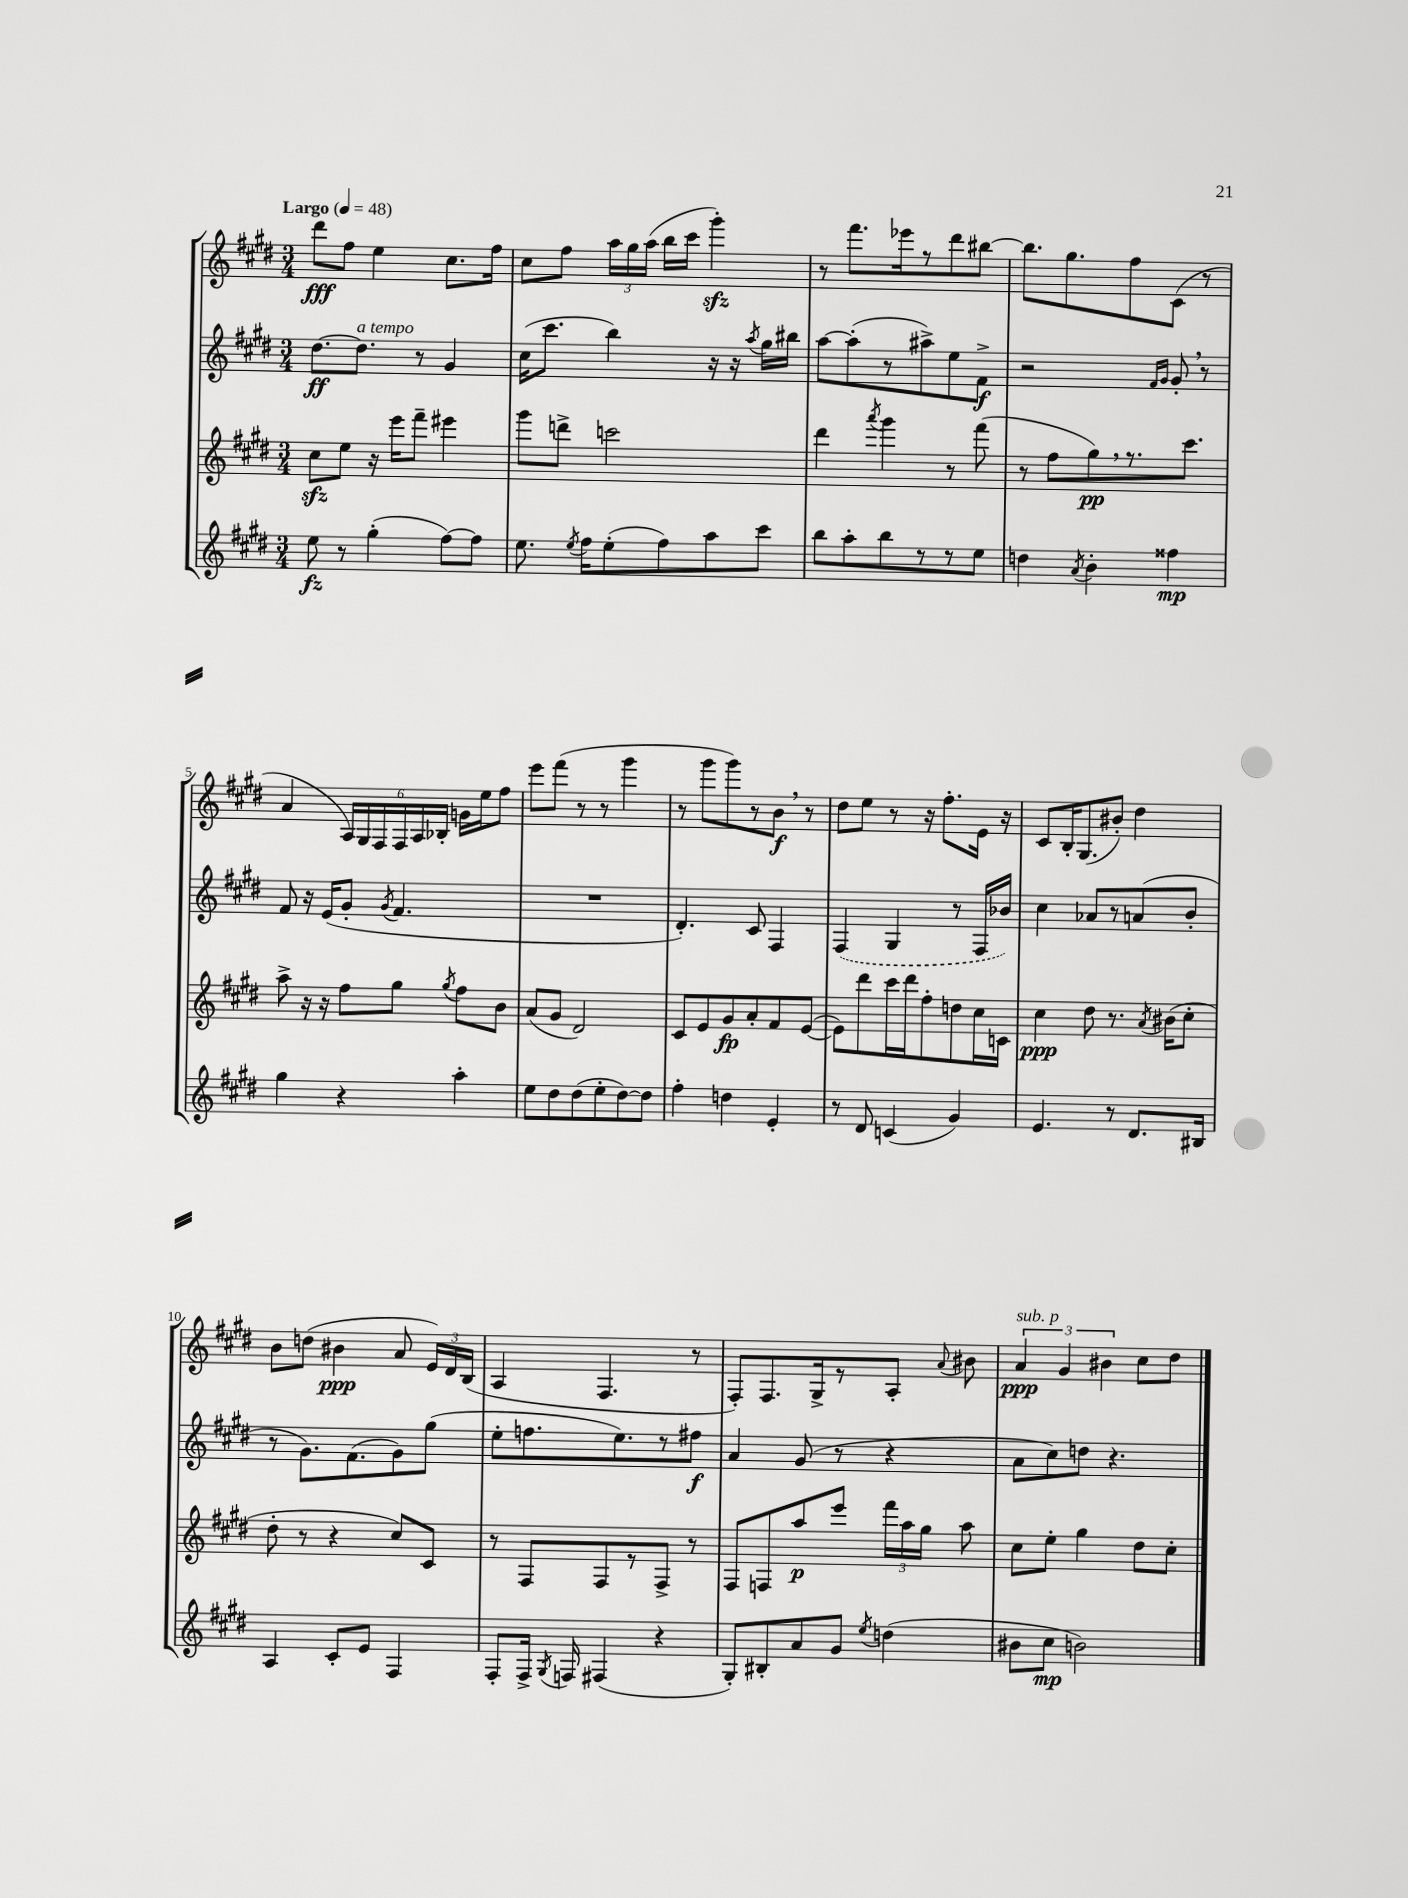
<<
\new StaffGroup <<
\new Staff = "s0" {
    \clef treble \key e \major \numericTimeSignature \time 3/4 \tempo "Largo" 4 = 48
    \autoBeamOff dis'''8[\fff fis''8] e''4 cis''8.[ fis''16] |
    cis''8[ fis''8] \tuplet 3/2 { a''16[ gis''16 a''16]( } b''16[ cis'''16] gis'''4-.\sfz) |
    r8 fis'''8.[ ees'''16 r8 dis'''8 bis''8]~ |
    bis''8.[ gis''8. fis''8 cis'8]( r8 |
    a'4 \tuplet 6/4 { a16[) gis16 fis16 fis16 a16 bes16]-. } g'16[ e''16 fis''8] |
    e'''8[ fis'''8]( r8 r8 gis'''4 |
    r8 gis'''8[ gis'''8) r8 b'8]\f \breathe r8 |
    dis''8[ e''8] r8 r16 fis''8.[-. e'16] r16 |
    cis'8[ b16-. gis8.( bis'8]-.) dis''4 |
    b'8[ d''8]( bis'4\ppp a'8 \tuplet 3/2 { e'16[) dis'16 b16]( } |
    a4 fis4. r8 |
    fis8[-.) fis8. gis16-> r8 a8]-. \appoggiatura { a'8 } bis'8 |
    \tuplet 3/2 { a'4\ppp^\markup { \italic "sub. p" } gis'4 bis'4 } cis''8[ dis''8] \bar "|." |
}
\new Staff = "s1" {
    \clef treble \key e \major \numericTimeSignature \time 3/4
    \autoBeamOff dis''8.[~\ff dis''8.]^\markup { \italic "a tempo" } r8 gis'4 |
    cis''16[( cis'''8.] b''4) r16 r16 \acciaccatura { a''8 } gis''16[ bis''16] |
    a''8[~ a''8-.( r8 ais''8->) e''8 fis'8]->\f |
    r2 \grace { fis'16[ gis'16] } gis'8-. \breathe r8 |
    fis'8 r16 e'16[( gis'8]-. \acciaccatura { gis'8 } fis'4. |
    R2. |
    dis'4.-.) cis'8 fis4 |
    \once \slurDashed fis4( gis4 r8 fis16[ bes'16]) |
    cis''4 aes'8[ r8 a'8( b'8]-. |
    r8 gis'8.[) fis'8.( gis'8) gis''8]( |
    e''8[-. f''8. e''8.) r8 fis''8]\f |
    a'4 gis'8( r8 r4 |
    a'8[ cis''8) d''8] r4. \bar "|." |
}
\new Staff = "s2" {
    \clef treble \key e \major \numericTimeSignature \time 3/4
    \autoBeamOff cis''8[\sfz e''8] r16 e'''16[ fis'''8]-- eis'''4 |
    gis'''8[ d'''8]-> c'''2 |
    dis'''4 \acciaccatura { a'''8 } gis'''4 r8 fis'''8( |
    r8 fis''8[ gis''8\pp) \breathe r8. cis'''8.] |
    a''8-> r16 r16 fis''8[ gis''8] \acciaccatura { gis''8 } fis''8[ b'8] |
    a'8[( gis'8] dis'2) |
    cis'8[ e'8 gis'8\fp a'8-. fis'8 e'8]~( |
    e'8[) dis'''8 cis'''16 dis'''16 fis''8-. d''8 cis''16 c'16] |
    cis''4\ppp dis''8 r8. \acciaccatura { a'8 } bis'16[( cis''8]-. |
    dis''8-. r8 r4 cis''8[) cis'8] |
    r8 fis8[ fis8 r8 fis8]-> r8 |
    fis8[ f8 a''8\p e'''8] \tuplet 3/2 { fis'''16[ a''16 gis''16] } a''8 |
    cis''8[ e''8]-. gis''4 dis''8[ cis''8]-. \bar "|." |
}
\new Staff = "s3" {
    \clef treble \key e \major \numericTimeSignature \time 3/4
    \autoBeamOff e''8\fz r8 gis''4-.( fis''8[~) fis''8] |
    e''8. \acciaccatura { e''8 } fis''16[ e''8-.( fis''8) a''8 cis'''8] |
    b''8[ a''8-. b''8 r8 r8 e''8] |
    d''4 \acciaccatura { a'8 } b'4-. fisis''4\mp |
    gis''4 r4 a''4-. |
    e''8[ dis''8 dis''8( e''8-. dis''8~) dis''8] |
    fis''4-. d''4 e'4-. |
    r8 dis'8 c'4( gis'4) |
    e'4. r8 dis'8.[ bis16] |
    a4 cis'8[-. e'8] fis4 |
    fis8[-. fis16]-> \acciaccatura { gis8 } f16 fis4( r4 |
    gis8[-.) bis8-. a'8 gis'8] \acciaccatura { e''8 } d''4( |
    bis'8[ cis''8]\mp b'2) \bar "|." |
}
>>
>>
